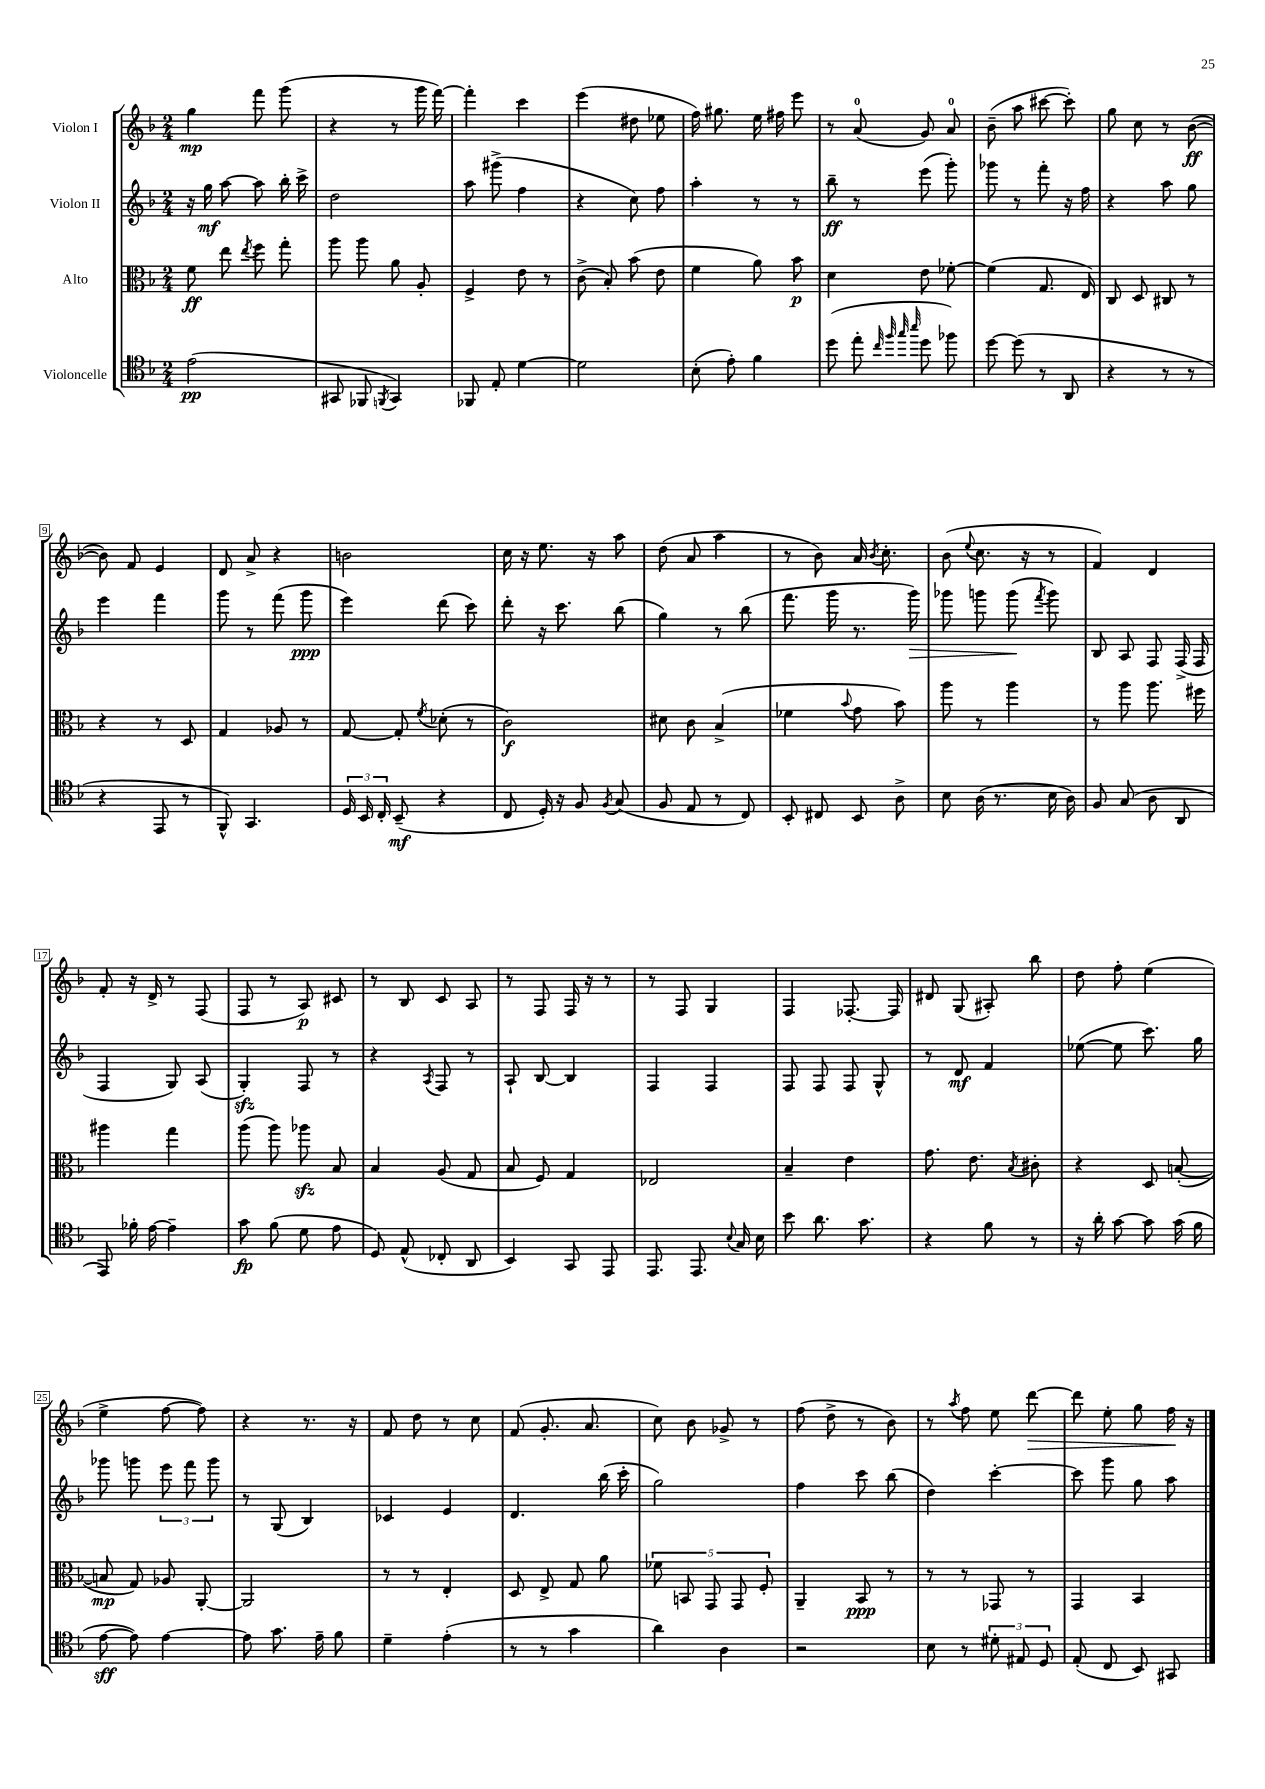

**kern	**dynam	**kern	**dynam	**kern	**dynam	**kern	**dynam
*part4	*part4	*part3	*part3	*part2	*part2	*part1	*part1
*staff4	*staff4	*staff3	*staff3	*staff2	*staff2	*staff1	*staff1
*I"Violoncelle	*	*I"Alto	*	*I"Violon II	*	*I"Violon I	*
*clefC4	*	*clefC3	*	*clefG2	*	*clefG2	*
*k[b-]	*	*k[b-]	*	*k[b-]	*	*k[b-]	*
*M2/4	*	*M2/4	*	*M2/4	*	*M2/4	*
=1	=1	=1	=1	=1	=1	=1	=1
(2e\	pp	8f\	ff	16r	.	4gg\	mp
.	.	.	.	16gg\	mf	.	.
.	.	8ee\	.	[8aa\	.	.	.
.	.	8qee/	.	.	.	.	.
.	.	8ff\	.	8aa\]	.	8fff\	.
.	.	8gg'\	.	16bb-'\	.	(8ggg\	.
.	.	.	.	16ccc^\	.	.	.
=2	=2	=2	=2	=2	=2	=2	=2
8GG#X/	.	8aa\	.	2dd\	.	4r	.
8FF-X/	.	8aa\	.	.	.	.	.
8qFFn/	.	.	.	.	.	.	.
4GG#/)	.	8a\	.	.	.	8r	.
.	.	8A'/	.	.	.	16ggg\	.
.	.	.	.	.	.	[16fff\)	.
=3	=3	=3	=3	=3	=3	=3	=3
8FF-X/	.	4F^/	.	8aa\	.	4fff'\]	.
8E'/	.	.	.	(8ggg#X^\	.	.	.
[4d\	.	8e\	.	4ff\	.	4ccc\	.
.	.	8r	.	.	.	.	.
=4	=4	=4	=4	=4	=4	=4	=4
2d\]	.	(8c^\	.	4r	.	(4eee\	.
.	.	8B-'/)	.	.	.	.	.
.	.	(8b-\	.	8cc\)	.	8dd#X\	.
.	.	8e\	.	8ff\	.	8ee-X\	.
=5	=5	=5	=5	=5	=5	=5	=5
(8B-'\	.	4f\	.	4aa'\	.	16ff\)	.
.	.	.	.	.	.	8.gg#X\	.
8e'\)	.	.	.	.	.	.	.
4f\	.	8a\)	.	8r	.	16ee\	.
.	.	.	.	.	.	16ff#X\	.
.	.	8b-\	p	8r	.	8eee\	.
=6	=6	=6	=6	=6	=6	=6	=6
(8dd\	.	4d\	.	8bb-~\	ff	8r	.
8ee'\	.	.	.	8r	.	(8a/	.
32qqcc/	.	.	.	.	.	.	.
32qqff/	.	.	.	.	.	.	.
32qqgg/	.	.	.	.	.	.	.
32qqbb-/	.	.	.	.	.	.	.
8dd\	.	8e\	.	(8eee\	.	8g/)	.
8ff-X\)	.	[8f-X'\	.	8ggg'\)	.	8a/	.
=7	=7	=7	=7	=7	=7	=7	=7
[8dd\	.	(4f-\]	.	8ggg-X\	.	(8b-~\	.
(8dd\]	.	.	.	8r	.	8aa\	.
8r	.	8.G/	.	8fff'\	.	[8ccc#X\	.
8AA/	.	.	.	16r	.	8ccc#'\])	.
.	.	16E/)	.	16ff\	.	.	.
=8	=8	=8	=8	=8	=8	=8	=8
4r	.	8C/	.	4r	.	8gg\	.
.	.	8D/	.	.	.	8cc\	.
8r	.	8C#X/	.	8aa\	.	8r	.
8r	.	8r	.	8gg\	.	([8b-\	ff
!!LO:LB:g=z
=9	=9	=9	=9	=9	=9	=9	=9
4r	.	4r	.	4eee\	.	8b-\])	.
.	.	.	.	.	.	8f/	.
8EE/	.	8r	.	4fff\	.	4e/	.
8r	.	8D/	.	.	.	.	.
=10	=10	=10	=10	=10	=10	=10	=10
8FF^^/)	.	4G/	.	8ggg\	.	8d/	.
4.GG/	.	.	.	8r	.	8a^/	.
.	.	8A-X/	.	(8fff\	.	4r	.
.	.	8r	.	8ggg\	ppp	.	.
=11	=11	=11	=11	=11	=11	=11	=11
24D/	.	[8G/	.	4eee\)	.	2bn\	.
24BB-/	.	.	.	.	.	.	.
24C'/	.	.	.	.	.	.	.
(8BB-~/	mf	8G'/]	.	.	.	.	.
.	.	8qf/	.	.	.	.	.
4r	.	(8d-X'\	.	(8ddd\	.	.	.
.	.	8r	.	8ccc\)	.	.	.
=12	=12	=12	=12	=12	=12	=12	=12
8C/	.	2c\)	f	8ddd'\	.	16cc\	.
.	.	.	.	.	.	16r	.
16D'/)	.	.	.	16r	.	8.ee\	.
16r	.	.	.	8.ccc\	.	.	.
8F/	.	.	.	.	.	.	.
.	.	.	.	.	.	16r	.
8qF/	.	.	.	.	.	.	.
(8G/	.	.	.	(8bb-\	.	8aa\	.
=13	=13	=13	=13	=13	=13	=13	=13
8F/	.	8d#X\	.	4gg\)	.	(8dd\	.
8E/	.	8c\	.	.	.	8a/	.
8r	.	(4B-^/	.	8r	.	4aa\	.
8C/)	.	.	.	(8bb-\	.	.	.
=14	=14	=14	=14	=14	=14	=14	=14
8BB-'/	.	4f-X\	.	8.fff\	.	8r	.
8C#X/	.	.	.	.	.	8b-\)	.
.	.	.	.	16ggg\	.	.	.
.	.	8qqb-/	.	.	.	.	.
8BB-/	.	8g\	.	8.r	.	16a/	.
.	.	.	.	.	.	8qb-/	.
.	.	.	.	.	.	8.cc'\	.
8A^\	.	8b-\)	.	.	.	.	.
!	!	!	!	!	!LO:HP:b	!	!
.	.	.	.	16ggg\)	>	.	.
=15	=15	=15	=15	=15	=15	=15	=15
8B-\	.	8aa\	.	8ggg-X\	.	(8b-\	.
.	.	.	.	.	.	8qqee/	.
(16A\	.	8r	.	8gggn\	.	8.cc\	.
8.r	.	.	.	.	.	.	.
.	.	4aa\	.	(8ggg\	.	.	.
.	.	.	.	.	.	16r	.
.	.	.	.	8qfff/	.	.	.
16B-\	.	.	.	8ggg\)	]	8r	.
16A\)	.	.	.	.	.	.	.
=16	=16	=16	=16	=16	=16	=16	=16
8F/	.	8r	.	8B-/	.	4f/)	.
(8G/	.	8aa\	.	8A/	.	.	.
8A\	.	8.aa\	.	8F/	.	4d/	.
8AA/	.	.	.	(16F^/	.	.	.
.	.	16ff#X\	.	16F/	.	.	.
!!LO:LB:g=z
=17	=17	=17	=17	=17	=17	=17	=17
8EE/)	.	4aa#X\	.	4F/	.	8f'/	.
16f-X'\	.	.	.	.	.	16r	.
[16e\	.	.	.	.	.	16d^/	.
4e~\]	.	4gg\	.	8G/)	.	8r	.
.	.	.	.	(8A/	.	(8F/	.
=18	=18	=18	=18	=18	=18	=18	=18
8g\	fp	(8aa\	.	4Gzz'/)	.	8F/	.
(8f\	.	8aa\)	.	.	.	8r	.
8d\	.	8aa-Xzz\	.	8F/	.	8A/)	p
8e\	.	8B-/	.	8r	.	8c#X/	.
=19	=19	=19	=19	=19	=19	=19	=19
8D/)	.	4B-/	.	4r	.	8r	.
(8E^^/	.	.	.	.	.	8B-/	.
.	.	.	.	8qA/	.	.	.
8C-X'/	.	(8A/	.	8F/	.	8c/	.
8AA/	.	8G/	.	8r	.	8A/	.
=20	=20	=20	=20	=20	=20	=20	=20
4BB-/)	.	8B-/	.	8A`/	.	8r	.
.	.	8F/)	.	[8B-/	.	8F/	.
8GG/	.	4G/	.	4B-/]	.	16F/	.
.	.	.	.	.	.	16r	.
8EE/	.	.	.	.	.	8r	.
=21	=21	=21	=21	=21	=21	=21	=21
8.EE/	.	2E-X/	.	4F/	.	8r	.
.	.	.	.	.	.	8F/	.
8.EE/	.	.	.	.	.	.	.
.	.	.	.	4F/	.	4G/	.
8qqB-/	.	.	.	.	.	.	.
16G/	.	.	.	.	.	.	.
16B-\	.	.	.	.	.	.	.
=22	=22	=22	=22	=22	=22	=22	=22
8b-\	.	4B-~/	.	8F/	.	4F/	.
8.a\	.	.	.	8F/	.	.	.
.	.	4e\	.	8F/	.	[8.F-X'/	.
8.g\	.	.	.	.	.	.	.
.	.	.	.	8G^^/	.	.	.
.	.	.	.	.	.	16F-/]	.
=23	=23	=23	=23	=23	=23	=23	=23
4r	.	8.g\	.	8r	.	8d#X/	.
.	.	.	.	8d/	mf	(8G/	.
.	.	8.e\	.	.	.	.	.
8f\	.	.	.	4f/	.	8A#X'/)	.
.	.	8qB-/	.	.	.	.	.
8r	.	8c#X'\	.	.	.	8bb-\	.
=24	=24	=24	=24	=24	=24	=24	=24
16r	.	4r	.	([8ee-X\	.	8dd\	.
16a'\	.	.	.	.	.	.	.
[8g\	.	.	.	8ee-\]	.	8ff'\	.
8g\]	.	8D/	.	8.ccc\)	.	(4ee\	.
(16g\	.	([8Bn'/	.	.	.	.	.
16f\	.	.	.	16gg\	.	.	.
!!LO:LB:g=z
=25	=25	=25	=25	=25	=25	=25	=25
[8e\	sff	8Bn/]	mp	8ggg-X\	.	4ee^\	.
8e\])	.	8G/)	.	8gggn\	.	.	.
[4e\	.	8A-X/	.	12eee\	.	[8ff\	.
.	.	.	.	12fff\	.	.	.
.	.	[8AA'/	.	.	.	8ff\])	.
.	.	.	.	12ggg\	.	.	.
=26	=26	=26	=26	=26	=26	=26	=26
8e\]	.	2AA/]	.	8r	.	4r	.
8.g\	.	.	.	(8G/	.	.	.
.	.	.	.	4B-/)	.	8.r	.
16e~\	.	.	.	.	.	.	.
8f\	.	.	.	.	.	.	.
.	.	.	.	.	.	16r	.
=27	=27	=27	=27	=27	=27	=27	=27
4d~\	.	8r	.	4c-X/	.	8f/	.
.	.	8r	.	.	.	8dd\	.
(4e'\	.	4E'/	.	4e/	.	8r	.
.	.	.	.	.	.	8cc\	.
=28	=28	=28	=28	=28	=28	=28	=28
8r	.	8D/	.	4.d/	.	(8f/	.
8r	.	8E^/	.	.	.	8.g'/	.
4g\	.	8G/	.	.	.	.	.
.	.	.	.	.	.	8.a/	.
.	.	8a\	.	(16bb-\	.	.	.
.	.	.	.	16ccc'\	.	.	.
=29	=29	=29	=29	=29	=29	=29	=29
4a\)	.	10f-X\	.	2gg\)	.	8cc\)	.
.	.	10BBn/	.	.	.	.	.
.	.	.	.	.	.	8b-\	.
.	.	10GG/	.	.	.	.	.
4A\	.	.	.	.	.	8g-X^/	.
.	.	10GG/	.	.	.	.	.
.	.	.	.	.	.	8r	.
.	.	10F'/	.	.	.	.	.
=30	=30	=30	=30	=30	=30	=30	=30
2r	.	4AA~/	.	4ff\	.	(8ff\	.
.	.	.	.	.	.	8dd^\	.
.	.	8BB-/	ppp	8ccc\	.	8r	.
.	.	8r	.	(8bb-\	.	8b-\)	.
=31	=31	=31	=31	=31	=31	=31	=31
8B-\	.	8r	.	4dd\)	.	8r	.
.	.	.	.	.	.	8qaa/	.
8r	.	8r	.	.	.	8ff\	.
12d#X'\	.	8GG-X/	.	[4ccc'\	.	8ee\	.
12E#X/	.	.	.	.	.	.	.
!	!	!	!	!	!	!	!LO:HP:b
.	.	8r	.	.	.	[8ddd\	>
12D/	.	.	.	.	.	.	.
=32	=32	=32	=32	=32	=32	=32	=32
(8E'/	.	4GG/	.	8ccc\]	.	8ddd\]	.
8C/	.	.	.	8ggg\	.	8ee'\	.
8BB-/)	.	4BB-/	.	8gg\	.	8gg\	.
8GG#X/	.	.	.	8aa\	.	16ff\	.
.	.	.	.	.	.	16r	]
==	==	==	==	==	==	==	==
*-	*-	*-	*-	*-	*-	*-	*-
